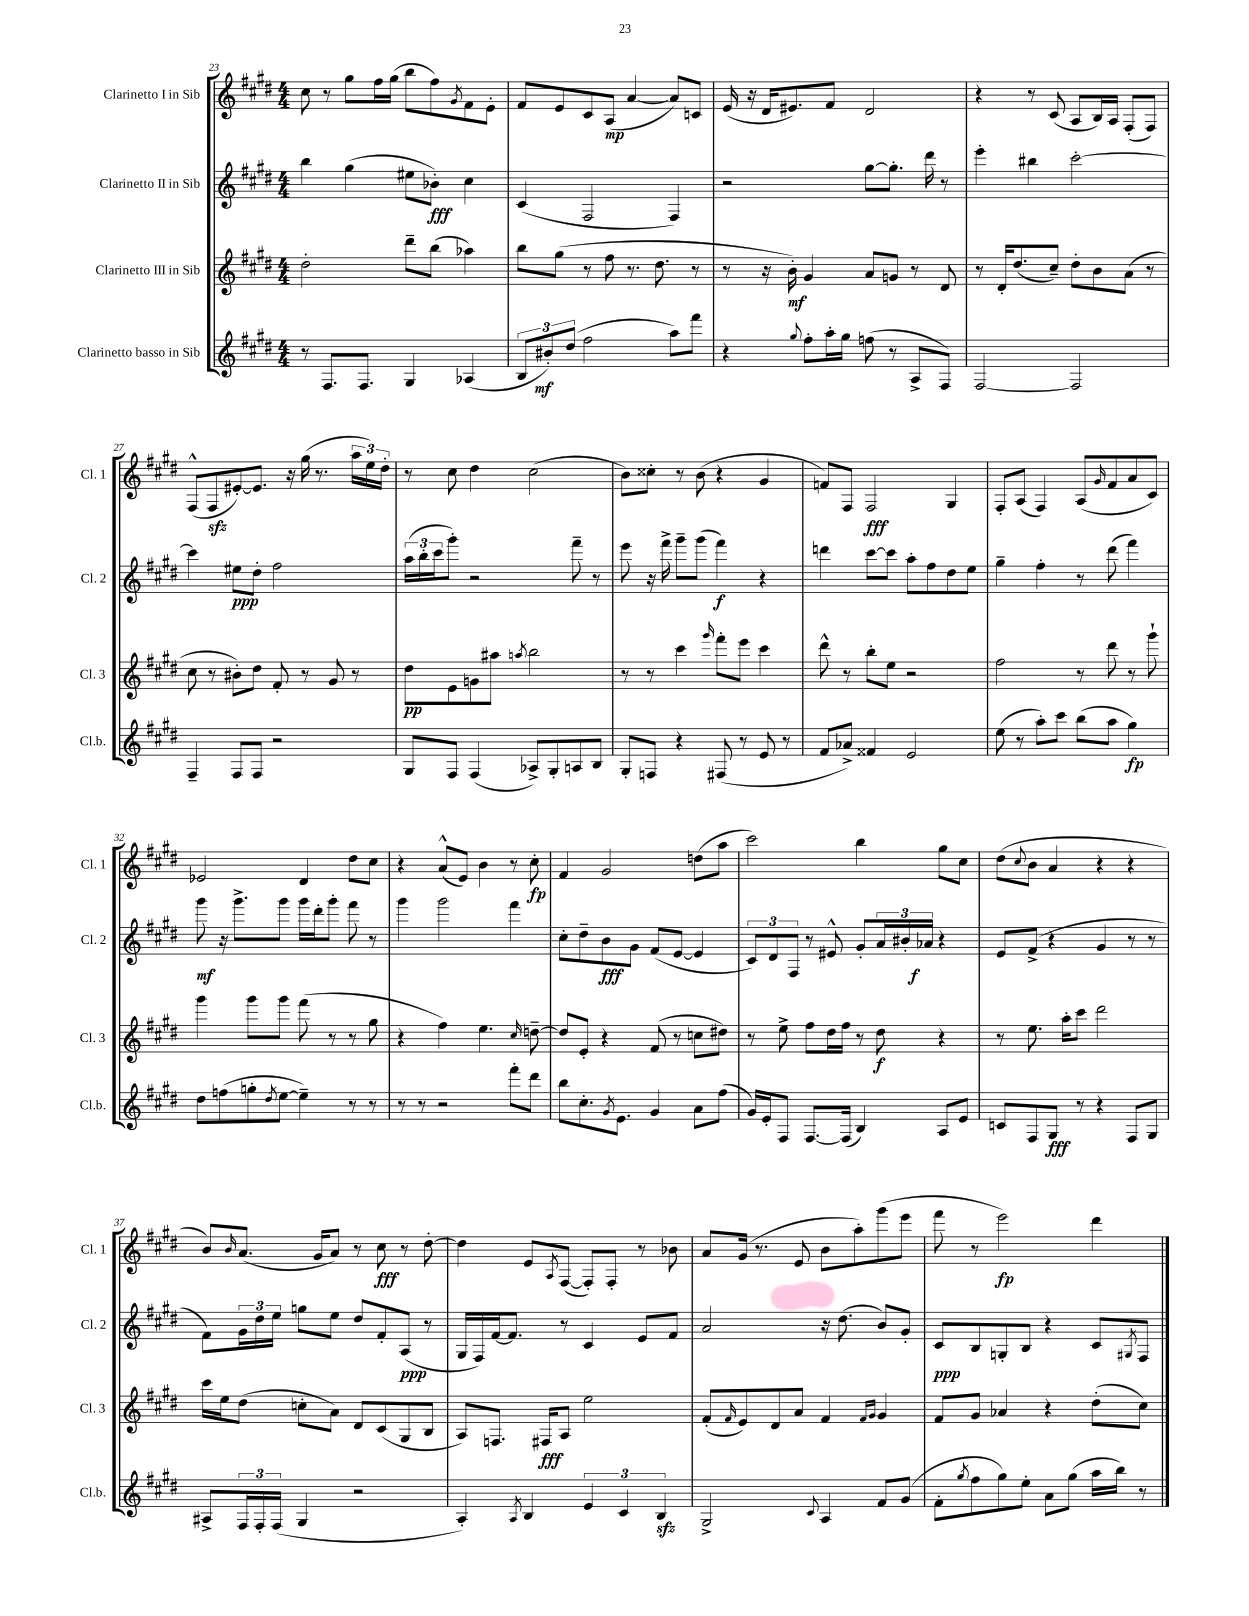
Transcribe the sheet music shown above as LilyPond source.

<<
\new StaffGroup <<
\new Staff = "s0" \with { instrumentName = "Clarinetto I in Sib" shortInstrumentName = "Cl. 1" } {
    \clef treble \key e \major \numericTimeSignature \time 4/4
    cis''8 r8 gis''8 fis''16 gis''16( b''8 fis''8) \acciaccatura { gis'8 } fis'8 e'8-. |
    fis'8 e'8 cis'8 a8\mp( a'4~ a'8) c'8 |
    e'16( r16 dis'16 eis'8.) fis'8 dis'2 |
    r4 r8 cis'8( a8 b16) a16 fis8-.( fis8) |
    fis8-^( fis8\sfz eis'8~-.) eis'8. r16 gis''16( r8. \tuplet 3/2 { a''16 e''16) dis''16-. } |
    r8 cis''8 dis''4 cis''2( |
    b'8) cisis''8-. r8 b'8( r4 gis'4 |
    f'8) fis8 fis2\fff gis4 |
    fis8-. a8( fis4) a8( \grace { gis'16 } fis'8 a'8 cis'8) |
    ees'2 dis'4 dis''8 cis''8 |
    r4 a'8-^( e'8) b'4 r8 cis''8-.\fp |
    fis'4 gis'2 d''8( a''8 |
    cis'''2) b''4 gis''8 cis''8 |
    dis''8( \appoggiatura { cis''8 } b'8 a'4 r4 r4 |
    b'8) \grace { b'16 } a'8.( gis'16 a'8) r8 cis''8\fff r8 dis''8~-. |
    dis''4 e'8 \acciaccatura { a8 } fis8~( fis8-.) fis8-. r8 bes'8 |
    a'8 gis'16( r8. e'8 b'8 a''8-.) gis'''8( e'''8 |
    fis'''8 r8 e'''2\fp) dis'''4 \bar "|." |
}
\new Staff = "s1" \with { instrumentName = "Clarinetto II in Sib" shortInstrumentName = "Cl. 2" } {
    \clef treble \key e \major \numericTimeSignature \time 4/4
    b''4 gis''4( eis''8 bes'8-.\fff) cis''4 |
    cis'4( fis2 fis4) |
    r2 gis''8~ gis''8.-. dis'''16 r8 |
    e'''4-. bis''4 cis'''2~-. |
    cis'''4 eis''8\ppp dis''8-. fis''2 |
    \tuplet 3/2 { a''16( b''16-. cis'''16 } gis'''8-.) r2 fis'''8-- r8 |
    e'''8 r16 fis'''16-> gis'''8-- gis'''8( fis'''4\f) r4 |
    d'''4 cis'''8~ cis'''8 a''8-. fis''8 dis''8 e''8 |
    gis''4-- fis''4-. r8 dis'''8( fis'''4) |
    gis'''8\mf r16 gis'''8.-> gis'''8 gis'''16 dis'''16-. gis'''8-. fis'''8 r8 |
    gis'''4 gis'''2 fis'''4 |
    cis''8-. dis''8-- b'8\fff gis'8 fis'8( e'8~ e'4 |
    \tuplet 3/2 { cis'8) dis'8 fis8 } r8 eis'8-^ gis'8-. \tuplet 3/2 { a'16 bis'16-. aes'16\f } r4 |
    e'8 fis'8->( r4 gis'4 r8 r8 |
    fis'8) \tuplet 3/2 { gis'16 dis''16 e''16 } g''8 e''8 dis''8 fis'8-. a8\ppp( r8 |
    gis16 fis16) fis'16~ fis'8. r8 cis'4 e'8 fis'8 |
    a'2 r16 dis''8.( b'8) gis'8-. |
    cis'8\ppp b8 g8-. b8 r4 cis'8 \acciaccatura { gis8 } fis8 \bar "|." |
}
\new Staff = "s2" \with { instrumentName = "Clarinetto III in Sib" shortInstrumentName = "Cl. 3" } {
    \clef treble \key e \major \numericTimeSignature \time 4/4
    dis''2-. dis'''8-- b''8( aes''4) |
    b''8 gis''8( r8 fis''8 r8. dis''8. r8 |
    r8 r16 b'16-.\mf) gis'4 a'8 g'8 r8 dis'8 |
    r8 dis'16-. dis''8.( cis''8--) dis''8-. b'8 a'8( r8 |
    cis''8 r8 bis'8-.) dis''8 fis'8-. r8 gis'8 r8 |
    dis''8\pp e'8 g'8 ais''8 \acciaccatura { a''8 } b''2 |
    r8 r8 cis'''4 \grace { gis'''16 } fis'''8-. e'''8 cis'''4 |
    dis'''8-^ r8 b''8-. e''8 r2 |
    fis''2 r8 dis'''8 r8 gis'''8-! |
    gis'''4 gis'''8 gis'''8 fis'''8( r8 r8 gis''8 |
    r4 fis''4) e''4. \grace { cis''16 } d''8~-- |
    d''8 e'8-. r4 fis'8( r8 c''8 dis''8) |
    r8 e''8-> fis''8 dis''16 fis''16 r8 dis''8\f r4 |
    r8 e''8. a''16-. cis'''8 dis'''2 |
    cis'''16 e''16 dis''8( c''8-. a'8) dis'8 cis'8( gis8 b8 |
    a8) f8. fis16\fff a8 e''2 |
    fis'8-.( \grace { fis'16 } e'8) dis'8 a'8 fis'4 \grace { fis'16 gis'16 } gis'4 |
    fis'8 gis'8 aes'4 r4 dis''8-.( cis''8) \bar "|." |
}
\new Staff = "s3" \with { instrumentName = "Clarinetto basso in Sib" shortInstrumentName = "Cl.b." } {
    \clef treble \key e \major \numericTimeSignature \time 4/4
    r8 fis8. fis8. gis4 aes4( |
    \tuplet 3/2 { b8 bis'8-.\mf) dis''8( } fis''2 a''8) fis'''8 |
    r4 \appoggiatura { gis''8 } fis''8-. a''16-. gis''16 f''8( r8 a8-> fis8) |
    fis2~ fis2 |
    fis4-- fis8 fis8 r2 |
    gis8 fis8 fis4( aes8->) gis8-. a8 b8 |
    gis8-. f8 r4 fis8( r8 e'8 r8 |
    fis'8 aes'8->) fisis'4 e'2 |
    e''8( r8 a''8-.) cis'''8 b''8( a''8 gis''4\fp) |
    dis''8 f''8( g''8-. \acciaccatura { dis''8 } e''8~ e''4--) r8 r8 |
    r8 r8 r2 fis'''8-. dis'''8 |
    b''8 cis''8.-. \acciaccatura { gis'8 } e'8. gis'4 a'8 fis''8( |
    gis'16) e'16-. fis8 fis8.~ fis16( b4) a8 e'8 |
    c'8 fis8 gis8\fff r8 r4 fis8 gis8 |
    ais8-> \tuplet 3/2 { fis16 fis16-. fis16( } gis4 r2 |
    a4-.) \acciaccatura { a8 } b4 \tuplet 3/2 { e'4 cis'4 b4\sfz } |
    gis2-> \appoggiatura { cis'8 } a4 fis'8 gis'8( |
    fis'8-. \acciaccatura { gis''8 } fis''8 gis''8) e''8-. a'8 gis''8( a''16 b''16) r8 \bar "|." |
}
>>
>>
\layout { \context { \Score currentBarNumber = #23 } }
